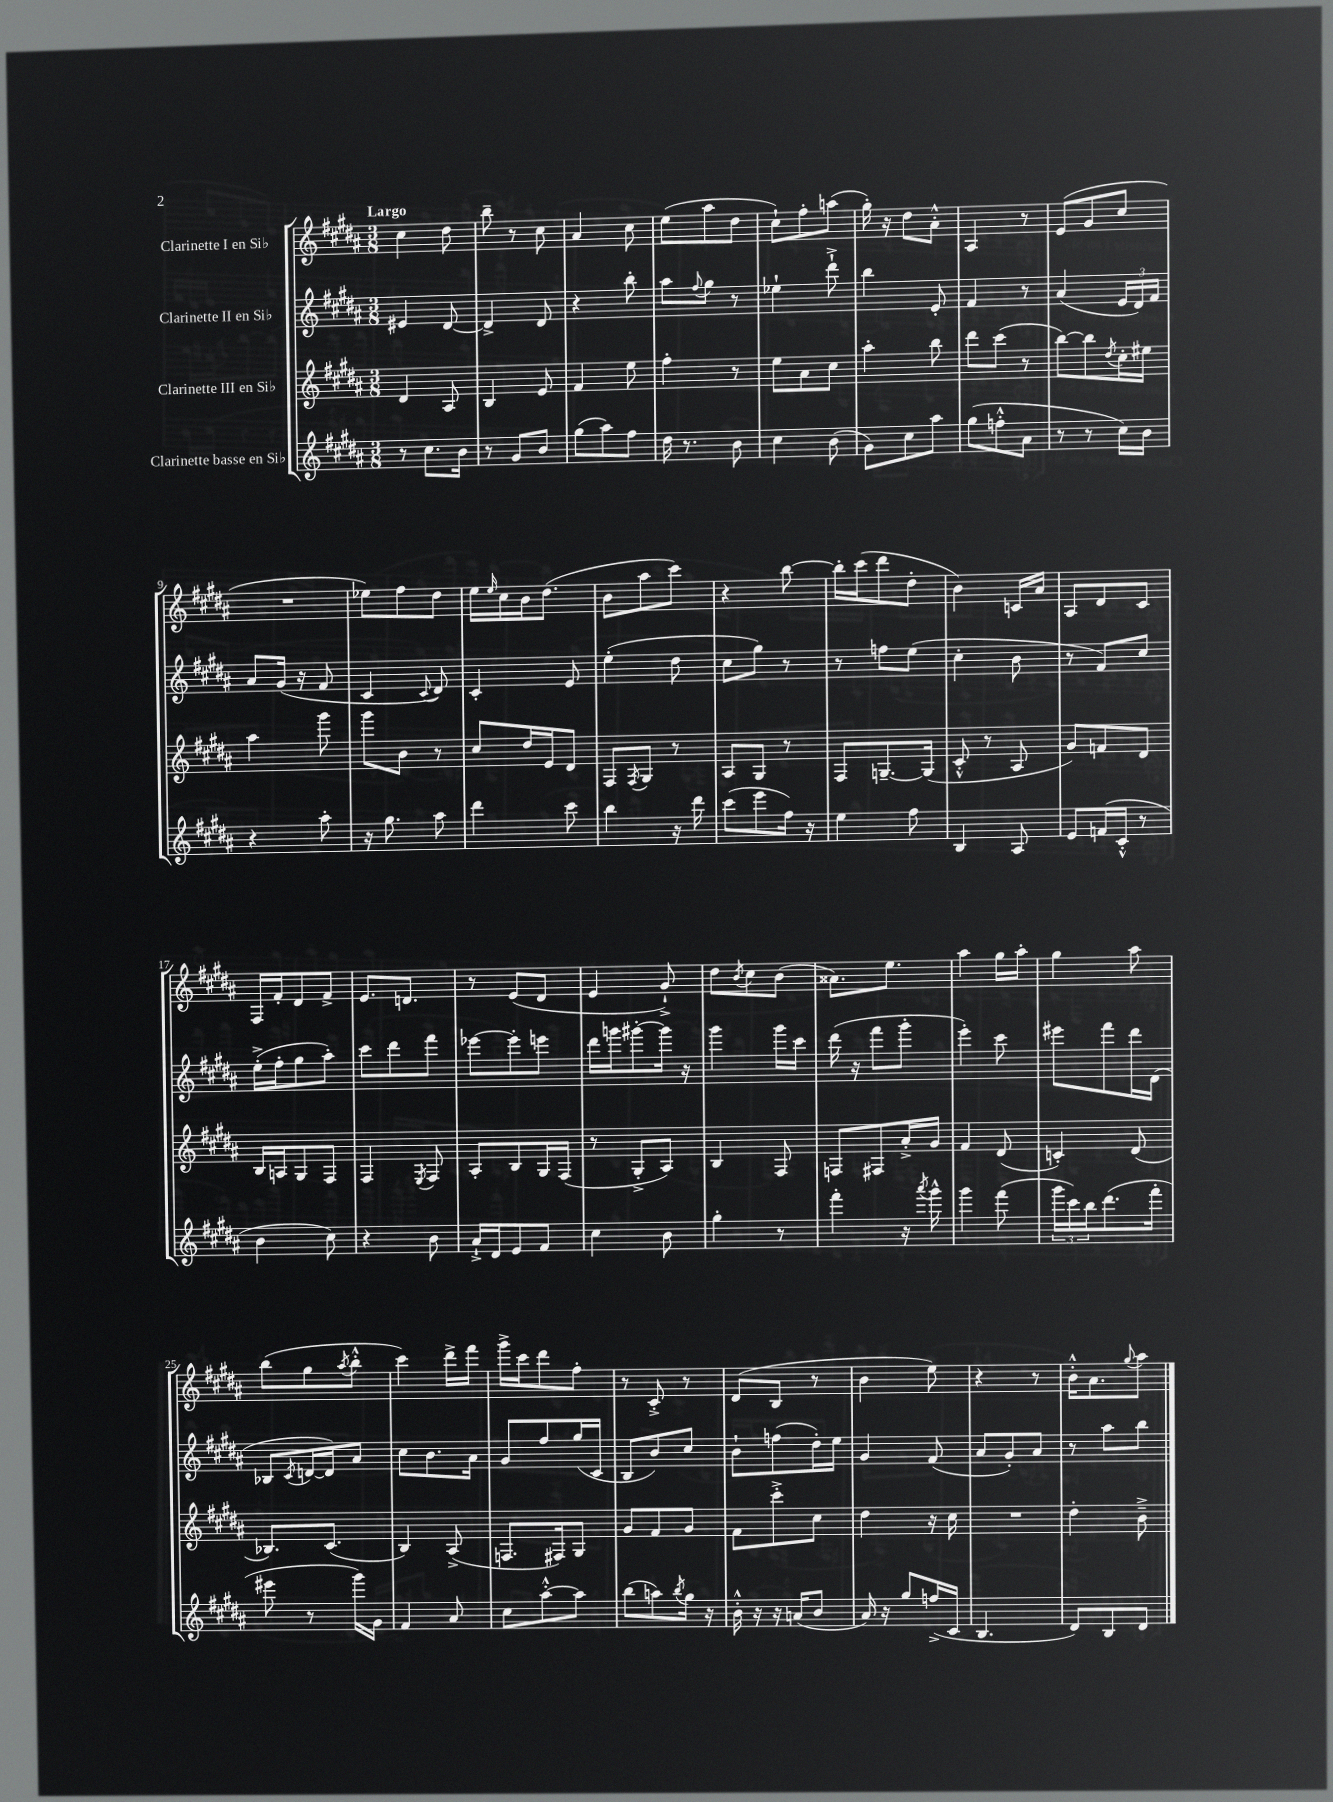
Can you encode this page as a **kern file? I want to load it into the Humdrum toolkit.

**kern	**kern	**kern	**kern
*part4	*part3	*part2	*part1
*staff4	*staff3	*staff2	*staff1
*I"Clarinette basse en Si♭	*I"Clarinette III en Si♭	*I"Clarinette II en Si♭	*I"Clarinette I en Si♭
*clefG2	*clefG2	*clefG2	*clefG2
*k[f#c#g#d#a#]	*k[f#c#g#d#a#]	*k[f#c#g#d#a#]	*k[f#c#g#d#a#]
*M3/8	*M3/8	*M3/8	*M3/8
=1	=1	=1	=1
!	!	!	!LO:TX:a:B:t=Largo
8r	4d#/	4e#X/	4cc#\
8.cc#\L	.	.	.
.	8A#/	[8d#/	8dd#\
16b\Jk	.	.	.
=2	=2	=2	=2
8r	4B/	4d#^/]	8bb~\
8g#/L	.	.	8r
8b/J	8e/	8d#/	8cc#\
=3	=3	=3	=3
(8gg#\L	4f#/	4r	4a#/
8aa#\)	.	.	.
8ff#\J	8ee\	8bb'\	8cc#\
=4	=4	=4	=4
16dd#\	4ff#'\	8aa#\L	(8ee\L
8.r	.	.	.
.	.	8qqff#/	.
.	.	8gg#\J	8aa#\
8b\	8r	8r	8dd#\J
=5	=5	=5	=5
4cc#\	8ee\L	4ee-X`\	8cc#`\L)
.	8a#\	.	8ff#'\
(8b\	8cc#\J	8ddd#`^\	(8aan\J
=6	=6	=6	=6
8g#\L)	4aa#'\	4bb\	16gg#'\)
.	.	.	16r
8cc#\	.	.	8dd#\L
8aa#\J	8bb\	8e'/	8a#'^^\J
=7	=7	=7	=7
(8gg#\L	8ddd#\L	4f#/	4A#/
8ffn'^^\	(8ccc#\J	.	.
8a#\J	8r	8r	8r
=8	=8	=8	=8
8r	[8bb\L)	(4a#/	(8e/L
8r	8bb\]	.	8g#/
.	8qdd#/	.	.
16cc#\LL)	16cc#'\L	24e/LL	8cc#/J
.	.	24d#/)	.
16b\JJ	16ee#X\JJ	.	.
.	.	24f#/JJ	.
!!LO:LB:g=z
=9	=9	=9	=9
4r	4aa#\	8a#/L	4.r
.	.	(16g#/Jk	.
.	.	16r	.
8aa#'\	8ggg#\	8f#/	.
=10	=10	=10	=10
16r	8ggg#\L	4c#/	8ee-X\L)
8.gg#\	.	.	.
.	8b\J	.	8ff#\
.	.	8qqc#/	.
8aa#\	8r	8d#/)	8dd#\J
=11	=11	=11	=11
4ddd#\	8cc#/L	4c#'/	16ee\LL
.	.	.	16qqee/
.	.	.	16cc#\
.	16dd#/L	.	16b\J
.	16e/J	.	(8.dd#\J
8ccc#\	8d#/J	8e/	.
=12	=12	=12	=12
4bb\	8F#/L	(4ee'\	8b\L
.	8qF#/	.	.
.	8G#/J	.	8aa#\
16r	8r	8dd#\	8ccc#\J)
16ddd#\	.	.	.
=13	=13	=13	=13
(8ccc#\L	8A#/L	8cc#\L	4r
8eee\	8G#/J	8gg#\J)	.
16ff#\Jk)	8r	8r	[8bb\
16r	.	.	.
=14	=14	=14	=14
4ee\	8F#/L	8r	16bb'\LL]
.	.	.	(16ccc#\J
.	[8.Gn~/	8ffn\L	8ddd#\
8ff#\	.	(8ee\J	8dd#'\J
.	(16G/Jk]	.	.
=15	=15	=15	=15
4B/	8c#'^^/	4cc#'\	4b\)
.	8r	.	.
8A#/	8A#/	8b\	16cn/LL
.	.	.	16a#/JJ
=16	=16	=16	=16
8e/L	8g#/L)	8r	8A#/L
(16fn/L	8fn/	8f#/L)	8d#/
16c#'^^/JJ	.	.	.
8r	8d#/J	8cc#/J	8c#/J
!!LO:LB:g=z
=17	=17	=17	=17
4b\	16B/LL	(16ee'^\LL	16F#/LL
.	16An/J	16ff#'\J	16f#'/J
.	8G#/	8gg#\	8d#/
8cc#\)	8F#/J	8aa#'\J)	8f#^/J
=18	=18	=18	=18
4r	4F#/	8ccc#\L	8.e/L
.	.	8ddd#\	.
.	.	.	8.dn/J
.	8qE/	.	.
8b\	8F#/	8fff#\J	.
=19	=19	=19	=19
16a#`^/LL	8A#'/L	[8eee-X\L	8r
16d#/J	.	.	.
8e/	8B/	8eee-'\]	(8e/L
8f#/J	16G#/L	8eeen\J	8d#/J
.	(16F#/JJ	.	.
=20	=20	=20	=20
4cc#\	8r	16ddd#\LL	4e/
.	.	16gggn\J	.
.	8G#'^/L	[8ggg#X'\	.
8b\	8A#/J)	16ggg#\Jk]	8g#`^/)
.	.	16r	.
=21	=21	=21	=21
4gg#'\	4B/	4ggg#\	8dd#\L
.	.	.	8qb/
.	.	.	8cc#\
8r	8F#/	16ggg#\LL	(8b\J
.	.	16ccc#\JJ	.
=22	=22	=22	=22
4fff#'\	8Fn/L	(16ddd#\	8.a##X\L)
.	.	16r	.
.	8F#X/	8fff#\L	.
.	.	.	8.ee\J
16r	16a#'^/L	8ggg#'\J	.
8qaaa#/	.	.	.
16ggg#^^\	16g#/JJ	.	.
=23	=23	=23	=23
4ggg#\	4f#/	4eee'\)	4aa#\
(8fff#\	(8d#/	8ccc#\	16gg#\LL
.	.	.	16aa#'\JJ
=24	=24	=24	=24
24ggg#\LL	4cn'/)	8eee#X\L	4gg#\
24ccc#\)	.	.	.
24bb\J	.	.	.
(8.ddd#\	.	8fff#\	.
.	(8d#/	16ddd#\L	8aa#\
16fff#'\Jk	.	(16d#\JJ	.
!!LO:LB:g=z
=25	=25	=25	=25
8eee#X\	8.B-X/L)	8B-X/L	(8bb\L
.	.	8qc#/	.
8r	.	[16dn/L	8gg#\
.	(8.c#/J	16d/J])	.
.	.	.	8qaa#/
16ggg#\LL)	.	8a#/J	8bb'^^\J
16g#\JJ	.	.	.
=26	=26	=26	=26
4f#/	4B/)	8cc#\L	4ccc#\)
.	.	8.b\	.
8a#/	(8A#^/	.	16ddd#^\LL
.	.	16a#\Jk	16fff#\JJ
=27	=27	=27	=27
8cc#\L	8.Fn/L	8g#/L	16ggg#^\LL
.	.	.	16ccc#\J
[8aa#'^^\	.	8ff#/	8ddd#\
.	16F#X/k)	.	.
8aa#\J]	8G#/J	(16gg#/L	8ff#'\J
.	.	16c#/JJ	.
=28	=28	=28	=28
(8bb\L	8g#/L	8B/L	8r
8aan\)	8f#/	8b/)	8c#'^/
8qbb/	.	.	.
16gg#\Jk	8g#/J	8cc#/J	8r
16r	.	.	.
=29	=29	=29	=29
16b'^^\	8f#\L	8b`\L	(8d#/L
16r	.	.	.
16r	8ccc#'^\	(8ffn\	8B/J
(16an/KL	.	.	.
8b/J	8cc#\J	16dd#'\L)	8r
.	.	16ee\JJ	.
=30	=30	=30	=30
16a#/)	4dd#\	4g#/	4b\
16r	.	.	.
8gg#/L	.	.	.
(16ffn^/L	16r	(8f#/	8ee\)
16c#/JJ	16cc#\	.	.
=31	=31	=31	=31
4.B/	4.r	8a#/L	4r
.	.	8g#'/)	.
.	.	8a#/J	8r
=32	=32	=32	=32
8d#/L)	4dd#'\	8r	16b'^^\KL
.	.	.	8.a#\
8B/	.	8aa#\L	.
.	.	.	8qqgg#/
8d#/J	8b~^\	8bb\J	8aa#\J
==	==	==	==
*-	*-	*-	*-
